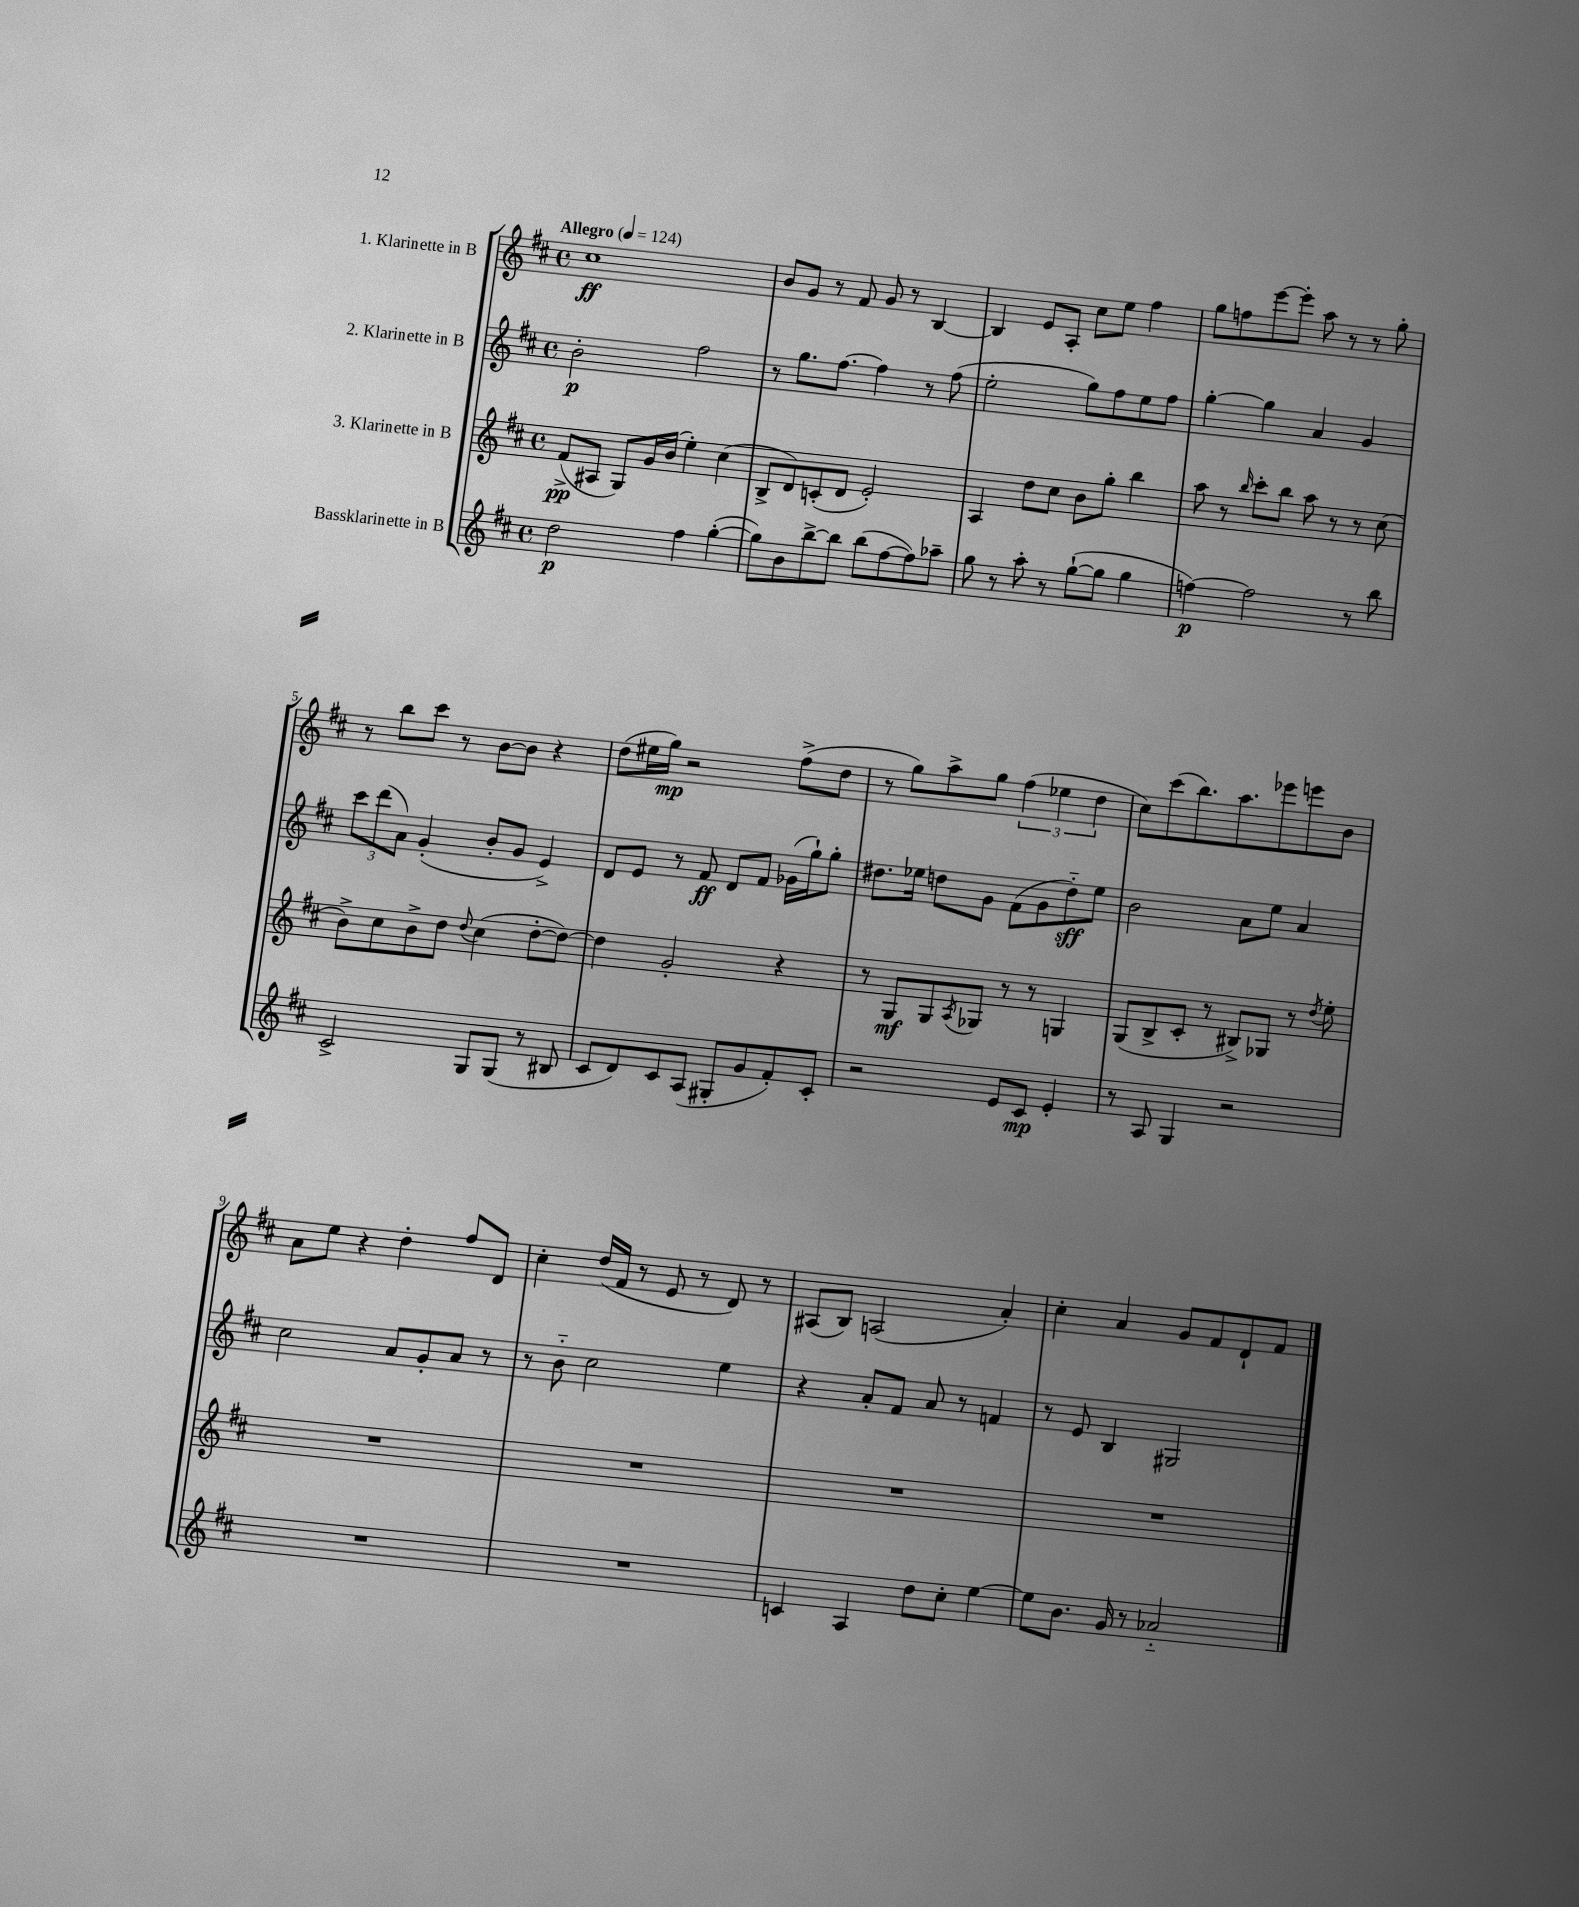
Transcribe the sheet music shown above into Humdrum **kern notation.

**kern	**kern	**kern	**kern
*staff4	*staff3	*staff2	*staff1
*clefG2	*clefG2	*clefG2	*clefG2
*k[f#c#]	*k[f#c#]	*k[f#c#]	*k[f#c#]
*M4/4	*M4/4	*M4/4	*M4/4
*met(c)	*met(c)	*met(c)	*met(c)
*MM124	*MM124	*MM124	*MM124
2dd\	(8f#^/L	2b'\	1cc#
.	8A#/J	.	.
.	8G/L)	.	.
.	16g/L	.	.
.	(16b/JJ	.	.
4ff#\	4ee'\)	2ff#\	.
([4gg'\	(4cc#\	.	.
=	=	=	=
8gg\]L)	8B^/L	8r	8b/L
8b\	8d/)	8.gg\L	8g/J
[8bb^\	(8c'/	.	8r
.	.	[8.ff#\J	.
8bb\]J	8d/J	.	8f#/
(8bb\L	2e'/)	4ff#\]	8g/
[8ff#\	.	.	8r
8ff#\])	.	8r	[4B/
8aa-~\J	.	(8ff#\	.
=	=	=	=
8gg\	4A/	2ee'\	4B/]
8r	.	.	.
8aa'\	8dd\L	.	8e/L
8r	8cc#\J	.	8A'/J
([8gg`\L	8b\L	8gg\L)	8cc#\L
8gg\]J	8gg'\J	8ff#\	8ee\J
4gg\	4bb\	8ee\	4ff#\
.	.	8ff#\J	.
=	=	=	=
[4ff\)	8aa\	[4gg'\	8gg\L
.	8r	.	8ff\
.	16qqbb/	.	.
2ff\]	8ccc#'\L	4gg\]	[8eee\
.	8bb\J	.	8eee'\]J
.	8aa\	4a/	8aa\
.	8r	.	8r
8r	8r	4g/	8r
8bb\	(8cc#\	.	8gg'\
=	=	=	=
2c#^/	8b^\L)	12ccc#\L	8r
.	.	(12ddd\	.
.	8cc#\	.	8bb\L
.	.	12a\J)	.
.	8b^\	(4g'/	8ccc#\J
.	8dd\J	.	8r
.	8qqdd/	.	.
8G/L	(4cc#\	8b'/L	[8b\L
(8G/J	.	8g/J	8b\]J
8r	[8dd'\L	4e^/)	4r
8B#/	8dd\_J)	.	.
=	=	=	=
8c#/L	4dd\]	8d/L	(8dd\L
8d/)	.	8e/J	16ee#\L
.	.	.	16gg\JJ)
8c#/	2g'/	8r	2r
(8A/J	.	8f#/	.
8G#'/L	.	8d/L	.
8g/	.	8f#/J	.
8f#'/)	4r	(16g-\LL	(8ff#^\L
.	.	16gg`\J)	.
8c#'/J	.	8gg'\J	8dd\J
=	=	=	=
2r	8r	8.dd#\L	8r
.	8G/L	.	8gg\L)
.	.	16ee-\Jk	.
.	8G/	8dd\L	8aa^\
.	8qA/	.	.
.	8G-/J	8g\J	8gg\J
8e/L	8r	(8f#\L	(6ff#\
8c#/J	8r	8g\	.
.	.	.	6ee-\
4e'/	4G/	8dd'~\)	.
.	.	.	6dd\
.	.	8ee-\J	.
=	=	=	=
8r	(8G/L	2b\	8cc#\L)
8A/	8B^/	.	(8ccc#\
4G/	8c#'/J	.	8.bb\)
.	8r	.	.
.	.	.	8.aa\
2r	8B#^/L)	8a\L	.
.	8G-/J	8ee\J	8eee-\
.	8r	4a/	8eee\
.	8qdd/	.	.
.	8ee'\	.	8b\J
=	=	=	=
1r	1r	2cc#\	8a\L
.	.	.	8ee\J
.	.	.	4r
.	.	8a/L	4dd'\
.	.	8g'/	.
.	.	8a/J	8ff#/L
.	.	8r	8d/J
=	=	=	=
1r	1r	8r	4cc#'\
.	.	8b'~\	.
.	.	2cc#\	(16dd/LL
.	.	.	16f#/JJ
.	.	.	8r
.	.	.	8e/
.	.	.	8r
.	.	4ee\	8d/)
.	.	.	8r
=	=	=	=
4c/	1r	4r	(8A#/L
.	.	.	8B/J)
4A/	.	8a'/L	(2A/
.	.	8f#/J	.
8dd\L	.	8a/	.
8cc#'\J	.	8r	.
[4ee\	.	4f/	4a'/)
=	=	=	=
8ee\]L	1r	8r	4cc#'\
8.b\J	.	8e/	.
.	.	4B/	4a/
16g/	.	.	.
8r	.	.	.
2a-'~/	.	2G#/	8g/L
.	.	.	8f#/
.	.	.	8d`/
.	.	.	8f#/J
==	==	==	==
*-	*-	*-	*-
